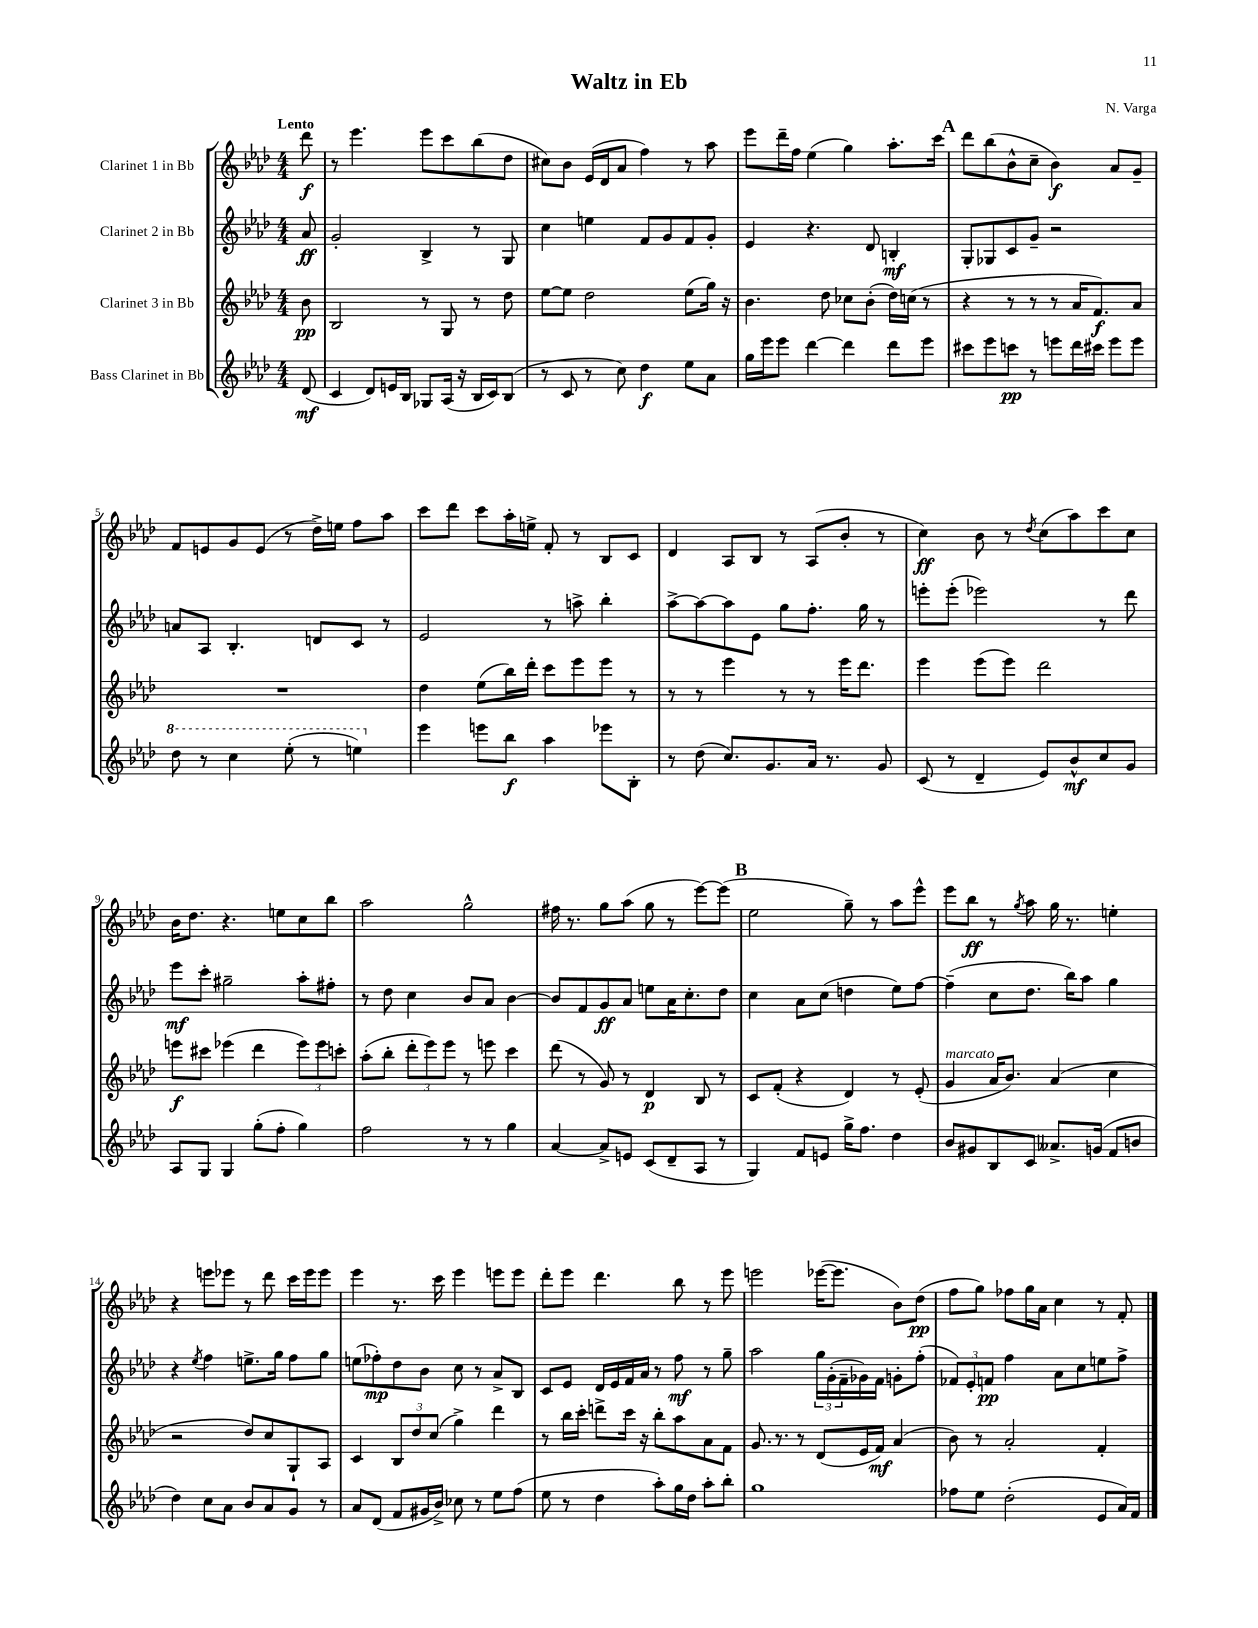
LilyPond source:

\header { title = "Waltz in Eb" composer = "N. Varga" }
<<
\new StaffGroup <<
\new Staff = "s0" \with { instrumentName = "Clarinet 1 in Bb" } {
    \clef treble \key aes \major \numericTimeSignature \time 4/4 \partial 8 \tempo "Lento"
    des'''8\f |
    r8 ees'''4. ees'''8 c'''8 bes''8( des''8 |
    cis''8) bes'8 ees'16( des'16 aes'8 f''4) r8 aes''8 |
    ees'''8 des'''16-- f''16 ees''4( g''4) aes''8.-. c'''16 |
    \mark \markup { \bold "A" } des'''8 bes''8( bes'8-^ c''8-- bes'4\f) aes'8 g'8-- |
    f'8 e'8 g'8 e'8( r8 des''16->) e''16 f''8 aes''8 |
    c'''8 des'''8 c'''8 aes''16-. e''16-> f'8-. r8 bes8 c'8 |
    des'4 aes8 bes8 r8 aes8( bes'8-. r8 |
    c''4\ff) bes'8 r8 \acciaccatura { des''8 } c''8( aes''8) c'''8 c''8 |
    bes'16 des''8. r4. e''8 c''8 bes''8 |
    aes''2 g''2-^ |
    fis''16 r8. g''8 aes''8( g''8 r8 ees'''8~) ees'''8( |
    \mark \markup { \bold "B" } ees''2 g''8--) r8 aes''8 ees'''8-^ |
    ees'''8 bes''8\ff r8 \acciaccatura { g''8 } aes''8 g''16 r8. e''4-. |
    r4 e'''8 ees'''8 r8 des'''8 c'''16 ees'''16 ees'''8 |
    ees'''4 r8. c'''16 ees'''4 e'''8 e'''8 |
    des'''8-. ees'''8 des'''4. bes''8 r8 ees'''8 |
    e'''2 ees'''16~( ees'''8. bes'8) des''8\pp( |
    f''8 g''8) fes''8 g''16 aes'16 c''4 r8 f'8-. \bar "|." |
}
\new Staff = "s1" \with { instrumentName = "Clarinet 2 in Bb" } {
    \clef treble \key aes \major \numericTimeSignature \time 4/4 \partial 8
    aes'8\ff |
    g'2-. bes4-> r8 g8 |
    c''4 e''4 f'8 g'8 f'8 g'8-. |
    ees'4 r4. des'8 b4-.\mf |
    \mark \markup { \bold "A" } g8-. ges8 c'8 g'8-- r2 |
    a'8 aes8 bes4.-. d'8 c'8 r8 |
    ees'2 r8 a''8-> bes''4-. |
    aes''8~-> aes''8~ aes''8 ees'8 g''8 f''8.-. g''16 r8 |
    e'''8-. e'''8-.( ees'''2) r8 des'''8 |
    ees'''8\mf c'''8-. gis''2-- aes''8-. fis''8-. |
    r8 des''8 c''4 bes'8 aes'8 bes'4~ |
    bes'8 f'8 g'8\ff aes'8 e''8 aes'16 c''8.-. des''8 |
    \mark \markup { \bold "B" } c''4 aes'8 c''8( d''4 ees''8) f''8~ |
    f''4--( c''8 des''8. bes''16) aes''8 g''4 |
    r4 \acciaccatura { ees''8 } f''4 e''8.-> g''16 f''8 g''8 |
    e''8( fes''8-.\mp) des''8 bes'8 c''8 r8 aes'8-> bes8 |
    c'8 ees'8 des'16 ees'16 f'16 aes'16 r8 f''8\mf r8 g''8-- |
    aes''2 \tuplet 3/2 { g''16 g'16-.( f'16-- } ges'16) f'16 g'8-. f''8-.( |
    \tuplet 3/2 { fes'8) ees'8-. f'8\pp } f''4 aes'8 c''8 e''8 f''8-> \bar "|." |
}
\new Staff = "s2" \with { instrumentName = "Clarinet 3 in Bb" } {
    \clef treble \key aes \major \numericTimeSignature \time 4/4 \partial 8
    bes'8\pp |
    bes2 r8 g8 r8 des''8 |
    ees''8~ ees''8 des''2 ees''8( g''16) r16 |
    bes'4. des''8 ces''8 bes'8-.( des''16) c''16( r8 |
    \mark \markup { \bold "A" } r4 r8 r8 r8 aes'16 f'8.\f) aes'8 |
    R1 |
    des''4 ees''8( bes''16) des'''16-. c'''8 ees'''8 ees'''8 r8 |
    r8 r8 ees'''4 r8 r8 ees'''16 des'''8. |
    ees'''4 ees'''8( ees'''8) des'''2 |
    e'''8\f cis'''8 ees'''4( des'''4 \tuplet 3/2 { ees'''8) ees'''8 c'''8-. } |
    aes''8-.( bes''8-. \tuplet 3/2 { des'''8-. ees'''8) ees'''8 } r8 e'''8 c'''4 |
    des'''8( r8 g'8) r8 des'4\p bes8 r8 |
    \mark \markup { \bold "B" } c'8 f'8-.( r4 des'4) r8 ees'8-.( |
    g'4^\markup { \italic "marcato" } aes'16 bes'8.) aes'4( c''4 |
    r2 des''8) c''8 g8-! aes8 |
    c'4 \tuplet 3/2 { bes8 des''8 c''8( } g''4->) des'''4 |
    r8 bes''16 c'''16-. d'''8-> c'''16 r16 bes''8-. aes''8 aes'8 f'8 |
    g'8. r8. r8 des'8( ees'16 f'16\mf) aes'4( |
    bes'8) r8 aes'2-. f'4-. \bar "|." |
}
\new Staff = "s3" \with { instrumentName = "Bass Clarinet in Bb" } {
    \clef treble \key aes \major \numericTimeSignature \time 4/4 \partial 8
    des'8\mf( |
    c'4 des'8) e'16 bes16 ges8 aes16( r16 bes16 c'16) bes8( |
    r8 c'8 r8 c''8) des''4\f ees''8 aes'8 |
    g''16 ees'''16 ees'''8 des'''4~ des'''4 des'''8 ees'''8 |
    \mark \markup { \bold "A" } cis'''8 ees'''8 c'''8\pp r8 e'''8 des'''16 cis'''16 e'''8 e'''8 |
    \ottava #1 des'''8 r8 c'''4 ees'''8-.( r8 e'''4) \ottava #0 |
    ees'''4 e'''8 bes''8\f aes''4 ees'''8 bes8-. |
    r8 des''8( c''8.) g'8. aes'16 r8. g'8 |
    c'8( r8 des'4-- ees'8) bes'8-^\mf c''8 g'8 |
    aes8 g8 g4 g''8-.( f''8-. g''4) |
    f''2 r8 r8 g''4 |
    aes'4~ aes'8-> e'8 c'8( des'8-- aes8 r8 |
    \mark \markup { \bold "B" } g4) f'8 e'8 g''16-> f''8. des''4 |
    bes'8 gis'8 bes8 c'8 aeses'8.-> g'16( f'8 b'8 |
    des''4) c''8 aes'8 bes'8 aes'8 g'8 r8 |
    aes'8 des'8( f'8 gis'16 bes'16->) ces''8 r8 ees''8 f''8( |
    ees''8 r8 des''4 aes''8-.) g''16 des''16 aes''8-. bes''8-. |
    g''1 |
    fes''8 ees''8 des''2-.( ees'8 aes'16) f'16 \bar "|." |
}
>>
>>
